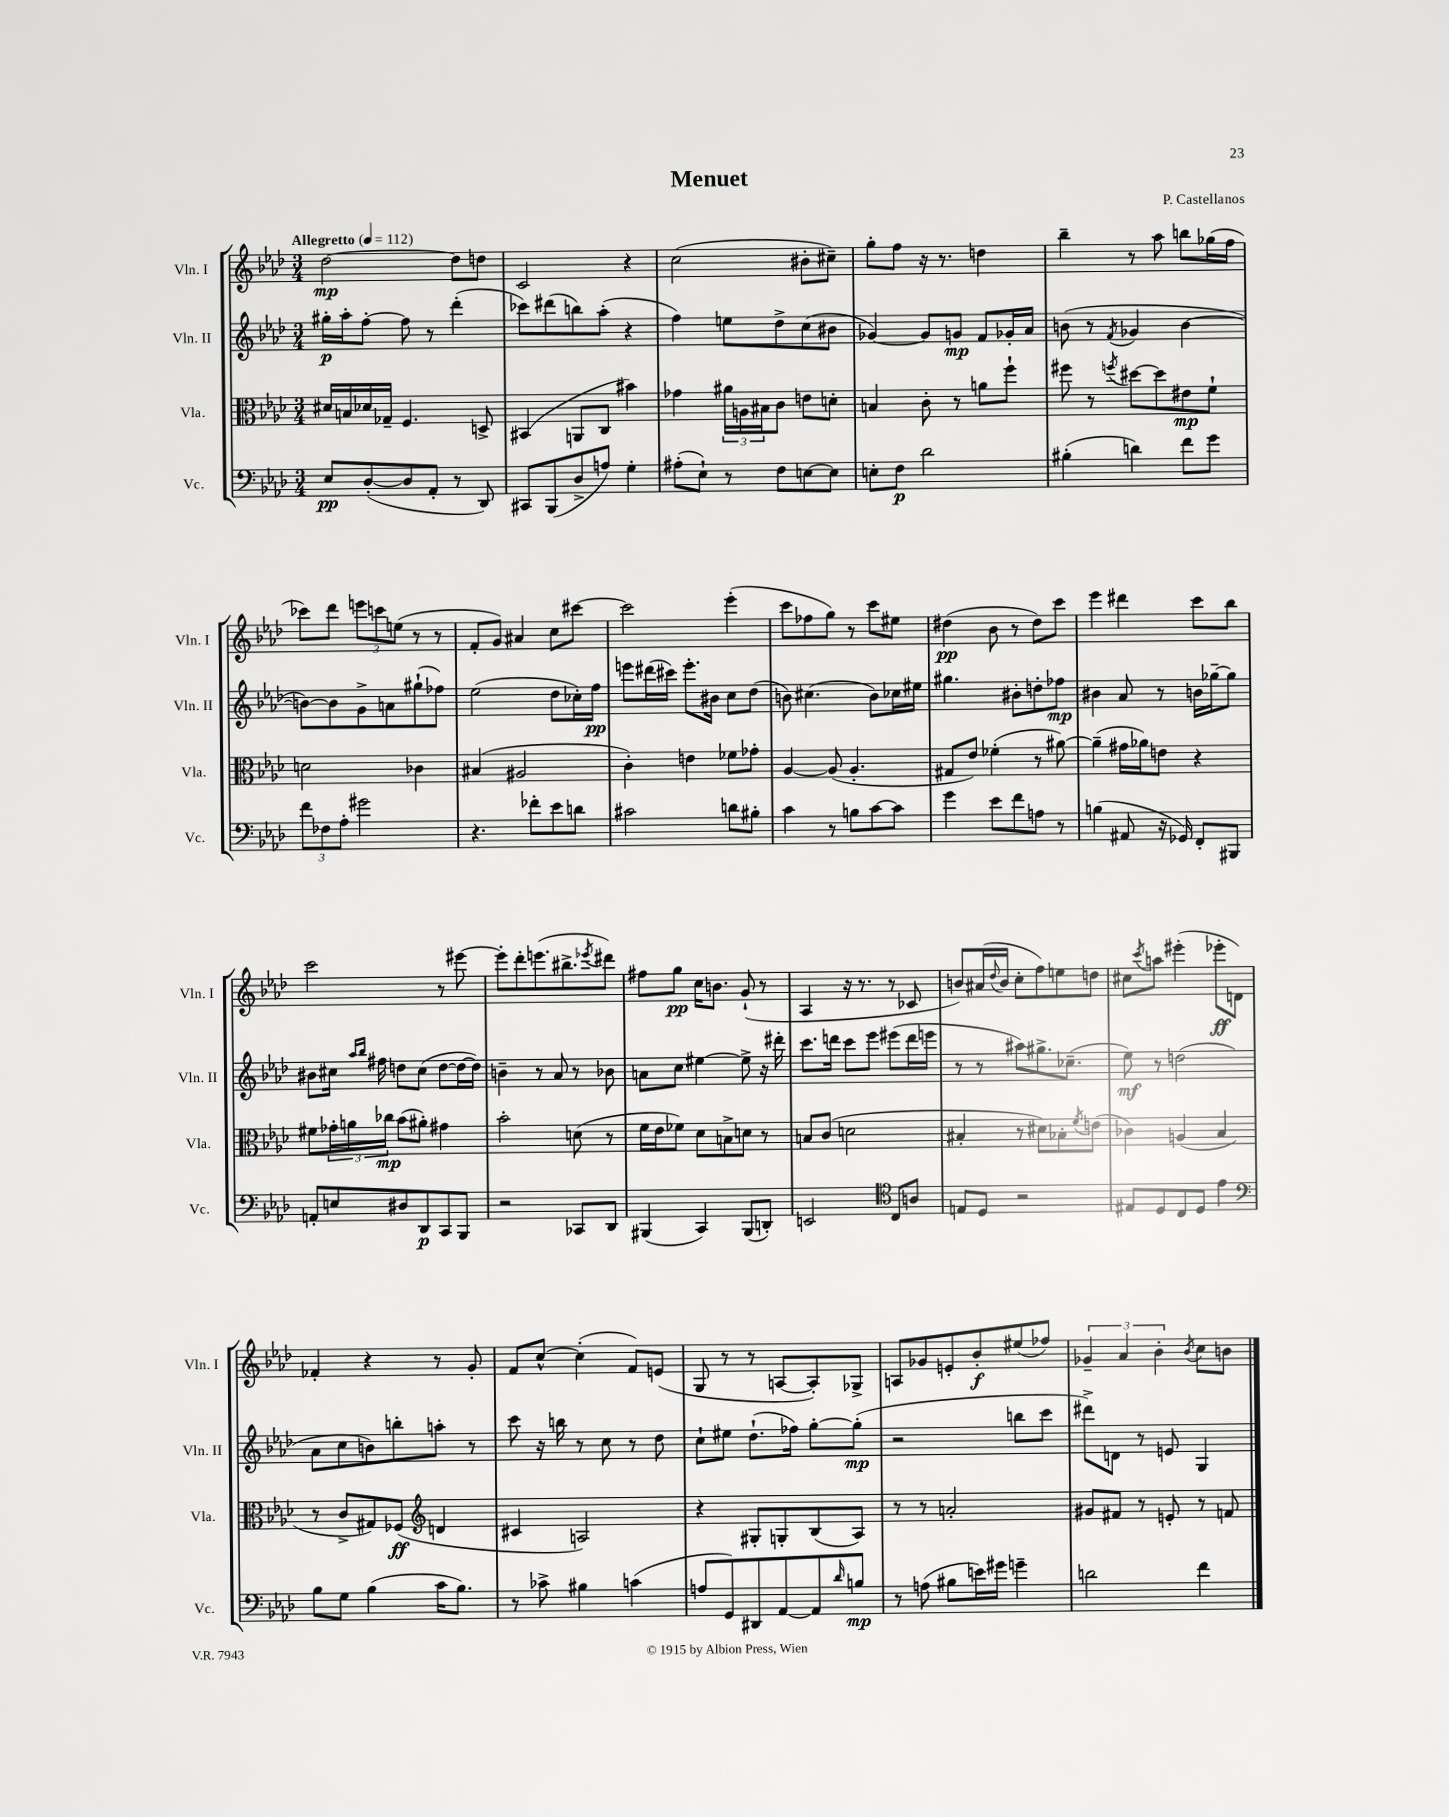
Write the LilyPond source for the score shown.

\header { title = "Menuet" composer = "P. Castellanos" }
<<
\new StaffGroup <<
\new Staff = "s0" \with { instrumentName = "Vln. I" shortInstrumentName = "Vln. I" } {
    \clef treble \key aes \major \numericTimeSignature \time 3/4 \tempo "Allegretto" 4 = 112
    des''2~\mp des''8 d''8 |
    c'2 r4 |
    c''2( bis'8-. cis''8--) |
    g''8-. f''8 r16 r8. d''4 |
    bes''4-- r8 aes''8 b''8 ges''16( f''16 |
    ces'''8) des'''8 \tuplet 3/2 { e'''8 c'''8 e''8( } r8 r8 |
    f'8-. g'8) ais'4 c''8 cis'''8~ |
    cis'''2 ees'''4-.( |
    c'''8 fes''8 g''8) r8 c'''8 eis''8 |
    dis''4\pp( bes'8 r8 dis''8) c'''8 |
    ees'''4 dis'''4 c'''8 bes''8 |
    c'''2 r8 eis'''8~ |
    eis'''8-. des'''8-. e'''8.( bis''8.-> \acciaccatura { ees'''8 } dis'''8) |
    fis''8 g''8\pp c''16 b'8. g'8-!( r8 |
    aes4 r16 r8. r8 ces'8 |
    b'8) ais'16( \appoggiatura { des''8 } b'16 c''8-. f''8) e''8 d''8 |
    cis''8 \acciaccatura { c'''8 } a''8 eis'''4-.( ees'''8-.\ff d'8) |
    fes'4-. r4 r8 g'8-. |
    f'8 c''8~-^ c''4-.( f'8) e'8( |
    g8 r8 r8 a8~ a8-.) ges8-> |
    a8 ges'8 e'8-. bes'8-.\f eis''8( fes''8) |
    \tuplet 3/2 { ges'4-- aes'4 bes'4-. } \acciaccatura { bes'8 } c''8 b'8 \bar "|." |
}
\new Staff = "s1" \with { instrumentName = "Vln. II" shortInstrumentName = "Vln. II" } {
    \clef treble \key aes \major \numericTimeSignature \time 3/4
    gis''16-.\p aes''16-. f''8~-. f''8 r8 des'''4-.( |
    ces'''8) dis'''8( b''8) aes''8-.( r4 |
    f''4) e''8 des''8-> c''8( bis'8 |
    ges'4~) ges'8 g'8\mp f'8 ges'16-. aes'16 |
    b'8( r8 \acciaccatura { f'8 } ges'4 b'4~ |
    b'8~) b'8 g'8-> a'8 gis''8-!( fes''8) |
    ees''2( des''8 ces''16-.) f''16\pp |
    e'''8 dis'''16( cis'''16) e'''8.-. bis'16 c''8 des''8( |
    b'8) cis''4.( b'8) ces''16 eis''16 |
    gis''4. bis'8-. d''8-. fes''8\mp |
    bis'4 aes'8 r8 b'16 ges''16~-- ges''8 |
    bis'8 cis''16 \grace { aes''16 bes''16 } fis''16 d''8 cis''8( d''8~ d''16~ d''16) |
    b'4-- r8 aes'8 r8 bes'8 |
    a'8 c''8 eis''4~ eis''8-> r16 dis'''16-. |
    c'''8. d'''16 c'''8 ees'''8 eis'''8( d'''16 e'''16 |
    r8 r8 ais''8) gis''8.-> ces''8.--( |
    ees''8\mf) r8 d''2( |
    aes'8 c''8 b'8) b''8-. a''8-. r8 |
    c'''8 r16 b''16 r8 c''8 r8 des''8 |
    c''8-! eis''8 des''8.-!( fes''16) g''8~-. g''8-.\mp( |
    r2 b''8 c'''8 |
    dis'''8->) d'8 r8 e'8 g4 \bar "|." |
}
\new Staff = "s2" \with { instrumentName = "Vla." shortInstrumentName = "Vla." } {
    \clef alto \key aes \major \numericTimeSignature \time 3/4
    dis'16 b16 des'16 ges16-- f4. d8-> |
    bis,4( a,8 c8 bis'4) |
    ges'4 \tuplet 3/2 { ais'16 a16 bis16 } c'8 e'8 d'8-. |
    b4 c'8-. r8 a'8 f''8-! |
    fis''8 r8 \acciaccatura { f''8 } dis''8~ dis''8 eis'8\mp f'8-! |
    d'2 ces'4 |
    bis4( ais2 |
    c'4-.) e'4 fes'8 ges'8-. |
    aes4~ aes8( aes4.-. |
    gis8 ees'8) fes'4-.( r8 ais'8~) |
    ais'4--( gis'16 aes'16) e'8 r4 |
    fis'8 \tuplet 3/2 { ges'16-. a'16 ces''16\mp } bes'8( ais'8-.) gis'4 |
    bes'2-. d'8( r8 |
    f'16 ees'16 fes'8) des'8 b8-> d'8 r8 |
    b8 c'8( d'2 |
    bis4-. r8 dis'8) bes8-. \acciaccatura { f'8 } e'8( |
    ces'4) a4( bes4 |
    r8 c'8-> gis8) fes8\ff( \clef treble d'4 |
    cis'4 a2) |
    r4 gis8-. g8-. bes8( aes8) |
    r8 r8 a'2-. |
    gis'8 fis'8 r8 e'8-. r8 f'8 \bar "|." |
}
\new Staff = "s3" \with { instrumentName = "Vc." shortInstrumentName = "Vc." } {
    \clef bass \key aes \major \numericTimeSignature \time 3/4
    ees8\pp des8~-.( des8 aes,8-. r8 des,8) |
    cis,8 bes,,8( des8-> a8) g4-. |
    ais8-.( ees8-!) r8 f8 e8~ e8 |
    e8-. f8\p des'2 |
    bis4-.( d'4) f'8 g'8 |
    \tuplet 3/2 { f'8 fes8 aes8-. } gis'2 |
    r4. fes'8-. ees'8 d'8 |
    cis'2 d'8 bis8-. |
    c'4 r8 b8 c'8~ c'8 |
    g'4 ees'8 f'8 a8 r8 |
    b4( ais,8 r16 ges,16) f,8-. bis,,8 |
    a,8-. e8 dis8 des,8\p c,8 bes,,8 |
    r2 ces,8 des,8 |
    bis,,4( c,4) bis,,8( d,8-.) |
    e,2 \clef tenor c8 a8 |
    e8 des8 r2 |
    eis8 des8 c8 des8 ees'4 |
    \clef bass bes8 g8 bes4( c'16 bes8.) |
    r8 ces'8-> bis4 c'4( |
    a8 g,8) dis,8 aes,8~ aes,8 \grace { des'16 } b8\mp |
    r8 a8( bis8 e'16) gis'16 g'4-- |
    d'2 f'4 \bar "|." |
}
>>
>>
\layout { \context { \Score \remove "Bar_number_engraver" } }
